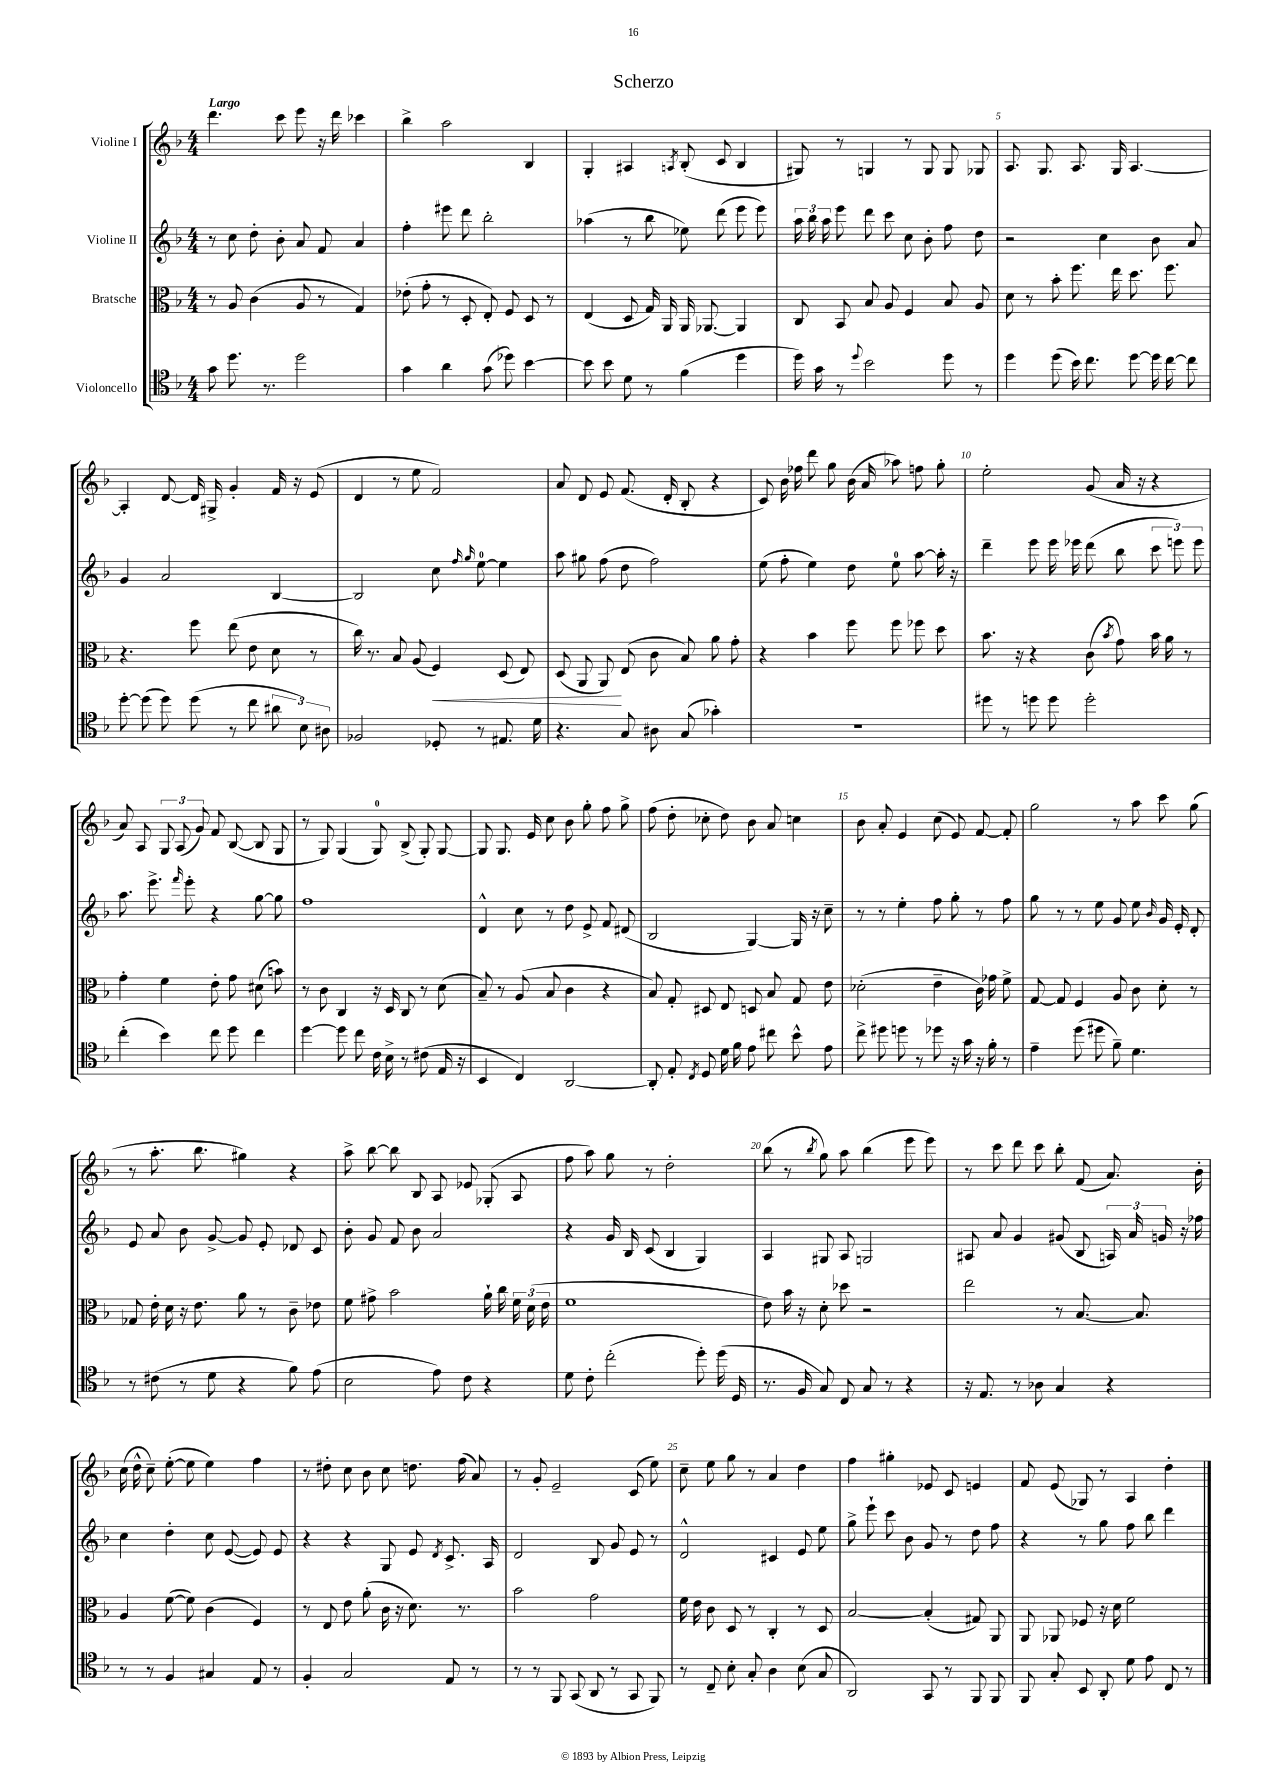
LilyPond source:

\header { title = "Scherzo" }
<<
\new StaffGroup <<
\new Staff = "s0" \with { instrumentName = "Violine I" } {
    \clef treble \key f \major \numericTimeSignature \time 4/4 \tempo "Largo"
    \autoBeamOff d'''4. c'''8 e'''8 r16 d'''16 ces'''4 |
    bes''4-> a''2 bes4 |
    g4-. ais4 \acciaccatura { a8 } bes8-.( c'8 bes4 |
    gis8) r8 g4 r8 g8 g8 ges8 |
    a8. g8. a8. g16 a4.~ |
    a4-. d'8~ d'16 gis16-> g'4-. f'16 r16 e'8( |
    d'4 r8 e''8 f'2) |
    a'8 d'8 e'8 f'8.( d'16-. bes8-. r4 |
    c'8) bes'16 fes''16 d'''8 g''8 bes'16( a'16 aes''8) f''8 g''8-. |
    e''2-. g'8( a'16 r16 r4 |
    a'8) a8 \tuplet 3/2 { g8 a8( g'8) } f'8 bes8~( bes8 g8 |
    r8 g8) g4( g8-0) bes8->( g8-.) g8~ |
    g8 g8. e'16 c''8 bes'8 g''8-. f''8 g''8-> |
    f''8( d''8-. ces''8-. d''8) bes'8 a'8 c''4 |
    bes'8 a'8-. e'4 c''8( e'8) f'8~ f'8-. |
    g''2 r8 a''8 c'''8 g''8( |
    r8 a''8.-. bes''8. gis''4) r4 |
    a''8-> bes''8~ bes''8 bes8 a8 ees'8 ges8-.( a8 |
    f''8 a''8) g''8 r8 d''2-. |
    bes''8( r8 \acciaccatura { bes''8 } g''8) a''8 bes''4( e'''8 e'''8) |
    r8 c'''8 d'''8 c'''8 bes''8-. f'8( a'8.) bes'16-. |
    c''16( d''16-^ c''8--) e''8~-.( e''8 e''4) f''4 |
    r8 dis''8-. c''8 bes'8 c''8 d''8. f''16( a'8) |
    r8 g'8-. e'2-- c'8( e''8) |
    c''8-- e''8 g''8 r8 a'4 d''4 |
    f''4 gis''4-. ees'8 c'8 e'4 |
    f'8 e'8( ges8) r8 a4 d''4-. \bar "|." |
}
\new Staff = "s1" \with { instrumentName = "Violine II" } {
    \clef treble \key f \major \numericTimeSignature \time 4/4
    \autoBeamOff r8 c''8 d''8-. bes'8-. a'8 f'8 a'4 |
    f''4-. eis'''8 d'''8 bes''2-. |
    aes''4( r8 bes''8 ees''8) d'''8( e'''8 e'''8) |
    \tuplet 3/2 { a''16 bes''16 a''16 } e'''8 d'''8 c'''8 c''8 bes'8-. f''8 d''8 |
    r2 c''4 bes'8 a'8 |
    g'4 a'2 bes4~ |
    bes2 c''8 \grace { f''16 g''16 } e''8-0~ e''4 |
    a''8 gis''8 f''8( d''8 f''2) |
    e''8( f''8-. e''4) d''8 e''8-0 a''8~ a''16-. r16 |
    d'''4-- e'''8 e'''16 ees'''16 d'''8( bes''8 \tuplet 3/2 { c'''8 e'''8) e'''8 } |
    a''8. e'''8.-> \grace { f'''16 } e'''8-. r4 g''8~ g''8 |
    f''1 |
    d'4-^ c''8 r8 d''8 e'8-> f'8 dis'8( |
    bes2 g4~) g16 r16 c''8-- |
    r8 r8 e''4-. f''8 g''8-. r8 f''8 |
    g''8 r8 r8 e''8 g'8 e''8 \grace { bes'16 } g'16 e'16-. d'8-. |
    e'8 a'8 bes'8 g'8~-> g'8 e'8-. des'8 c'8 |
    bes'8-. g'8 f'8 bes'8 a'2 |
    r4 g'16 bes16 c'8( bes4 g4) |
    a4 gis8 a8 g2 |
    ais8 a'8 g'4 gis'8( bes8 \tuplet 3/2 { a16) a'16 g'16 } r16 fes''16 |
    c''4 d''4-. c''8 e'8~( e'8) e'8 |
    r4 r4 g8 e'8 \acciaccatura { d'8 } c'8.-> a16 |
    d'2 bes8 g'8 e'8 r8 |
    d'2-^ cis'4 e'8 e''8 |
    g''8-> e'''8-! c'''8 bes'8 g'8 r8 d''8 f''8 |
    r4 r8 g''8 f''8 bes''8 d'''4 \bar "|." |
}
\new Staff = "s2" \with { instrumentName = "Bratsche" } {
    \clef alto \key f \major \numericTimeSignature \time 4/4
    \autoBeamOff r8 a8 c'4( a8 r8 g4) |
    ees'8-.( g'8-. r8 d8-. e8-.) f8 d8 r8 |
    e4( d8 g16) a,16 a,16 aes,8.~ aes,4 |
    c8 bes,8 bes8 a8 f4 bes8 a8 |
    d'8 r8 bes'8-. f''8. e''16 d''8. f''8. |
    r4. f''8 e''8( e'8 d'8 r8 |
    c''16) r8. bes8 a8( f4\<) d8( e8) |
    d8( a,8 a,8\!) e8( c'8 bes8) a'8 g'8-. |
    r4 bes'4 f''8 f''8 fes''8 d''8 |
    bes'8. r16 r4 c'8( \acciaccatura { bes'8 } g'8) bes'16 a'16 r8 |
    g'4-. f'4 e'8-. g'8 dis'8( b'8) |
    r8 c'8 c4 r16 d16 c8 r8 d'8( |
    bes8--) r8 a8( bes8 c'4 r4 |
    bes8) g8-. dis8 e8 d8 bes8 g8 e'8 |
    des'2-.( e'4-- c'16) ges'16 f'8-> |
    g8~ g8 f4 a8 c'8 d'8-. r8 |
    ges8 e'16-. d'16 r16 e'8. a'8 r8 c'8-- ees'8 |
    f'8 gis'8-> bes'2 a'16-! c''16 \tuplet 3/2 { f'16 d'16( e'16 } |
    f'1 |
    e'8) bes'16 r16 d'8-. des''8 r2 |
    e''2 r8 bes8.~ bes8. |
    a4 f'8~( f'8) c'4( f4) |
    r8 e8 e'8 a'8-.( c'16 r16 d'8.) r8. |
    bes'2 g'2 |
    f'16 e'16 c'8 d8 r8 c4-. r8 d8 |
    bes2~ bes4-.( gis8) a,8 |
    a,8 aes,8 fes8 r16 d'16 f'2 \bar "|." |
}
\new Staff = "s3" \with { instrumentName = "Violoncello" } {
    \clef tenor \key f \major \numericTimeSignature \time 4/4
    \autoBeamOff g'8 d''8. r8. d''2 |
    g'4 a'4 g'8( des''8) bes'4~ |
    bes'8 bes'8 d'8 r8 f'4( d''4 |
    d''16) g'16 r8 \appoggiatura { d''8 } bes'2 d''8 r8 |
    d''4 d''8( bes'16) c''8. d''8~ d''16 c''16~ c''8 |
    d''8~-. d''8( d''8) d''8( r8 c''8 \tuplet 3/2 { ais'8 bes8) ais8 } |
    fes2 des8-. r8 eis8. d'16 |
    r4. g8 ais8 g8( ges'4-.) |
    R1 |
    dis''8 r8 d''8 d''8 d''2-. |
    c''4-.( bes'4) c''8 d''8 c''4 |
    d''4~ d''8 c''8 c'16 bes16-> r8 cis'8( e16 r16 |
    bes,4 c4) a,2~ |
    a,8-. e8-. \acciaccatura { c8 } d8 d'16 f'16 e'8 cis''8 bes'8-^ e'8 |
    c''8-> dis''8 d''8 r8 des''8 r16 g'16 r16 f'16-. r8 |
    e'4-- d''8( dis''8 f'8--) d'4. |
    r8 cis'8( r8 d'8 r4 f'8) e'8( |
    bes2 e'8) c'8 r4 |
    d'8 c'8-. c''2-.( d''8-.) d''16( d16 |
    r8. f16 g8) c8 g8 r8 r4 |
    r16 e8. r8 aes8 g4 r4 |
    r8 r8 f4 gis4 e8 r8 |
    f4-. g2 e8 r8 |
    r8 r8 f,8 g,8( a,8 r8 g,8 f,8) |
    r8 c8-- bes8-. g8-. a4 bes8( g8 |
    a,2) g,8 r8 f,8 f,8 |
    f,8 g8-. bes,8 a,8-. d'8 e'8 c8 r8 \bar "|." |
}
>>
>>
\layout { \context { \Score \override BarNumber.break-visibility = ##(#f #t #t) barNumberVisibility = #(every-nth-bar-number-visible 5) } }
